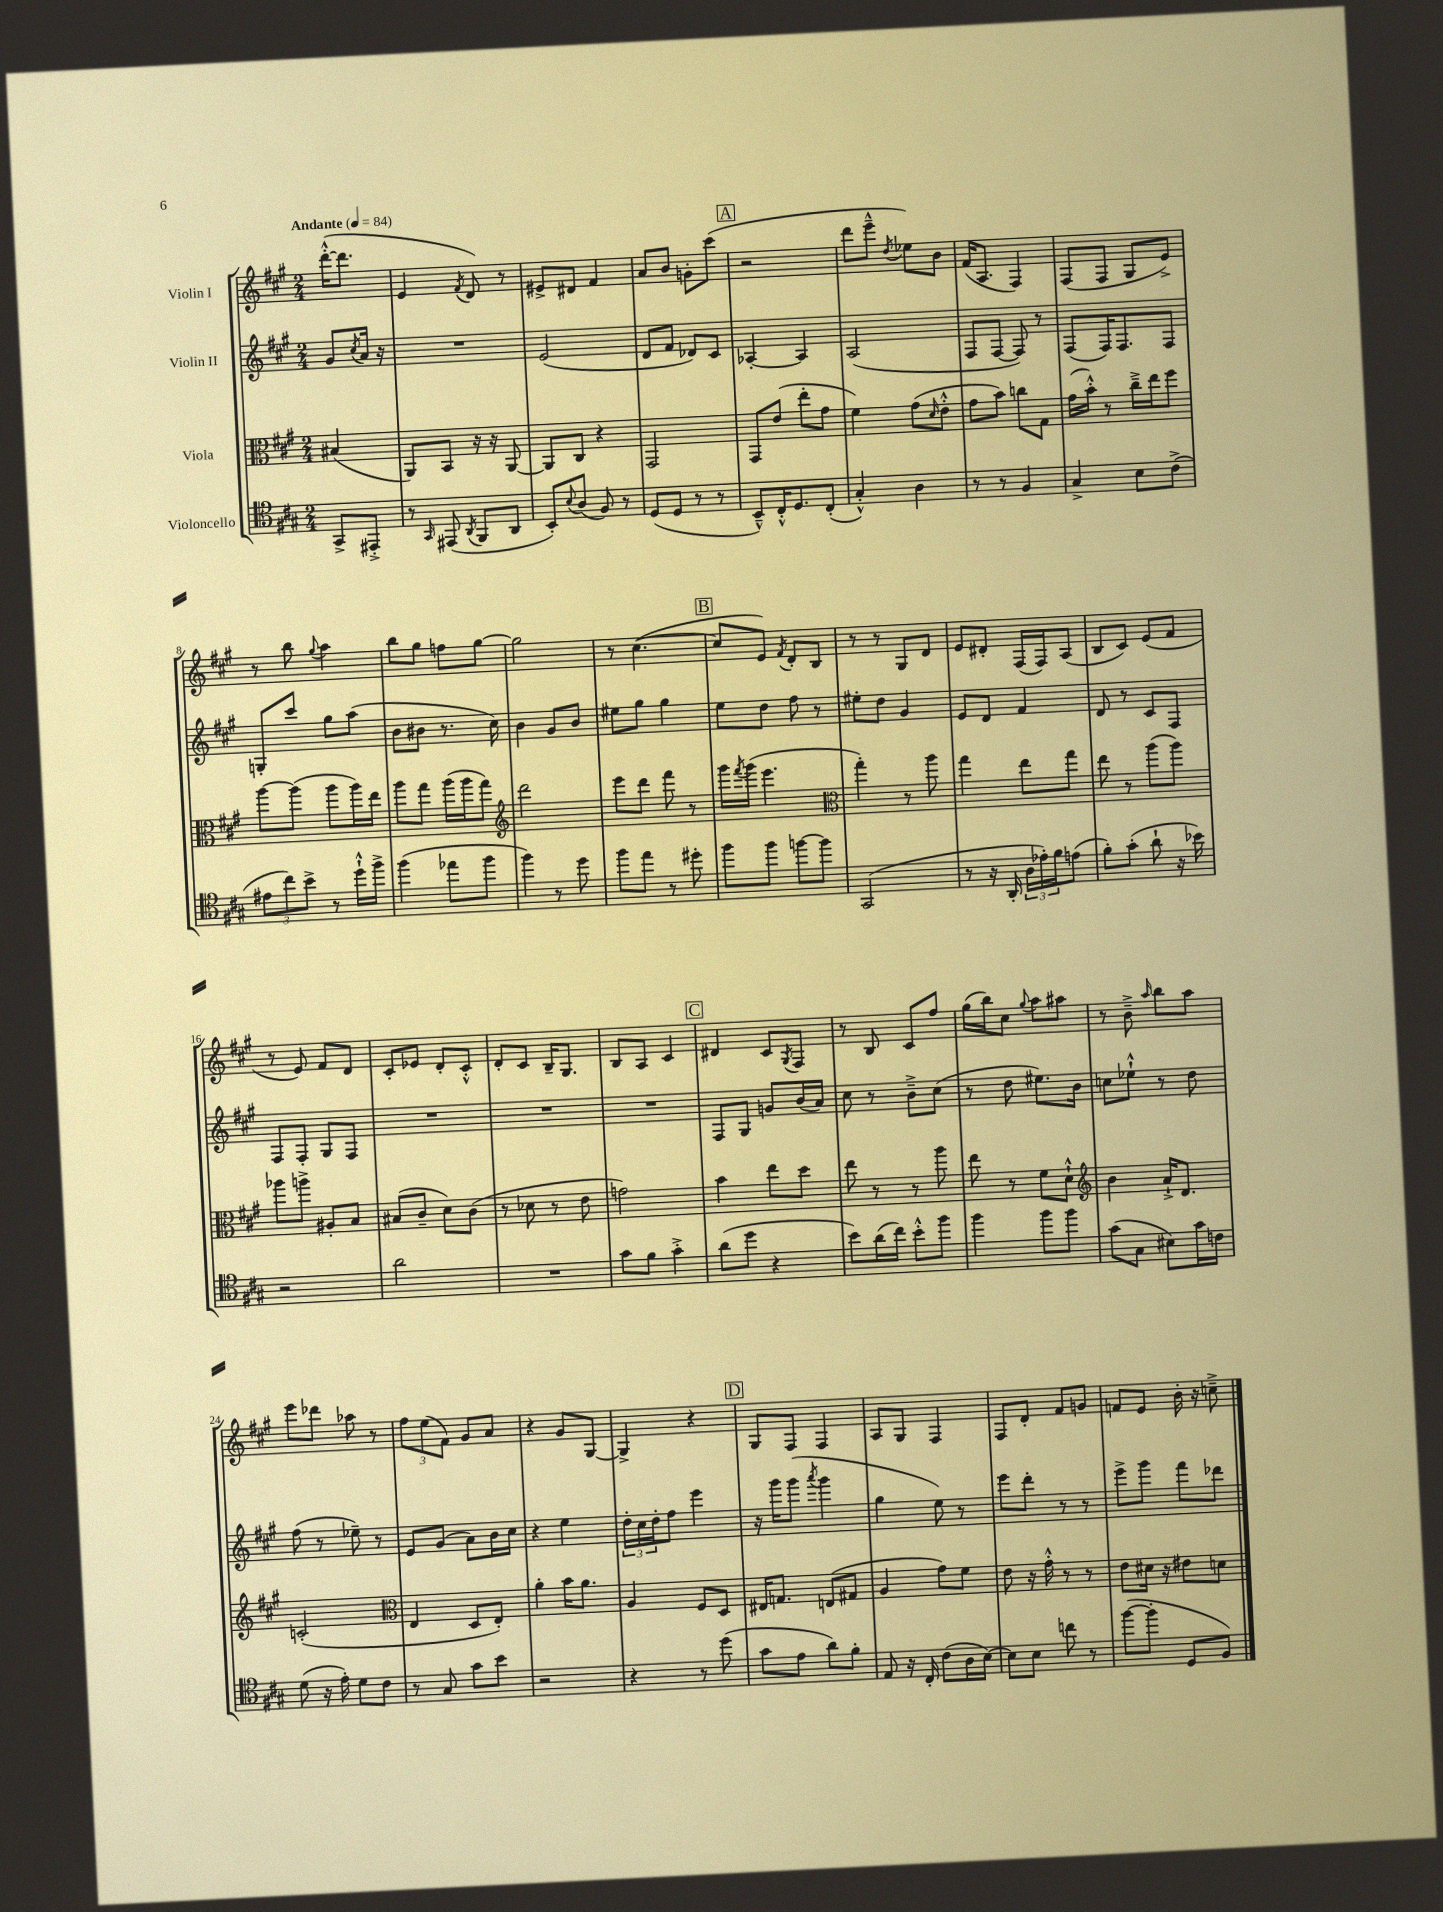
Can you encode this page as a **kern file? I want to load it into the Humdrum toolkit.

**kern	**kern	**kern	**kern
*part4	*part3	*part2	*part1
*staff4	*staff3	*staff2	*staff1
*I"Violoncello	*I"Viola	*I"Violin II	*I"Violin I
*clefC4	*clefC3	*clefG2	*clefG2
*k[f#c#g#]	*k[f#c#g#]	*k[f#c#g#]	*k[f#c#g#]
*M2/4	*M2/4	*M2/4	*M2/4
*MM84	*MM84	*MM84	*MM84
=	=	=	=
!	!	!	!LO:TX:a:B:t=Andante
8GG#^/L	(4B#X/	8g#/L	([16ddd'^^\KL
.	.	.	8.ddd\J]
.	.	8qcc#/	.
8EE#X'^/J	.	16a/Jk	.
.	.	16r	.
=1	=1	=1	=1
8r	8AA/L)	2r	4e/
16qqGG#/	.	.	.
(8EE#X/	8BB/J	.	.
8qAA/	.	.	8qf#/
8FF#/L	16r	.	8d/)
.	16r	.	.
8AA/J	[8AA/	.	8r
=2	=2	=2	=2
8BB'/L)	8AA/L]	(2e/	8e#X^/L
8qqB/	.	.	.
(8A/J	8C#/J	.	8d#X/J
8F#/)	4r	.	4f#/
8r	.	.	.
=3	=3	=3	=3
(8D/L	2GG#/	8d/L	8a/L
8D/J	.	8f#/J	8b/J
8r	.	8d-X/L)	8gn'\L
8r	.	8c#/J	(8ccc#\J
!!LO:REH:place=s1:t=A
=4	=4	=4	=4
8BB~^^/L)	8GG#/L	[4A-X'/	2r
16C#'^^/K	(8e/J	.	.
8.D/	.	.	.
.	8ee'\L	4A-/]	.
(8C#'/J	8g#\J	.	.
=5	=5	=5	=5
4G#'^^/)	4f#\)	(2A/	8ddd\L
.	.	.	8eee~^^\J
.	.	.	8qdd/
4A\	(8g#\L	.	8ee-X\L)
.	16qqd/	.	.
.	8e'^^\J	.	8b\J
=6	=6	=6	=6
8r	8g#\L	8F#/L	(16f#/KL
.	.	.	8.A/J
8r	8b\J)	[8F#/J	.
4F#/	8ccn\L	8F#/])	4F#/)
.	8G#\J	8r	.
=7	=7	=7	=7
4G#^/	(16g#\LL	(8F#/L	(8F#/L
.	16b'^^\JJ)	.	.
.	8r	16F#/K)	8F#/J
.	.	8.F#/	.
8B\L	16cc#~^\LL	.	8G#/L
.	16ee\J	.	.
(8c#^\J	8ff#\J	8F#/J	8e^/J)
!!LO:LB:g=z
=8	=8	=8	=8
12e#X\L	[8aa\L	8Gn'/L	8r
12cc#\)	.	.	.
.	(8aa\J]	8ccc#/J	8bb\
12b^\J	.	.	.
.	.	.	8qqgg#/
8r	8aa\L	8gg#\L	4aa\
16dd`^^\LL	16aa\L)	(8aa\J	.
16ff#^\JJ	16ee\JJ	.	.
=9	=9	=9	=9
(4ff#\	8aa\L	8b\L	8bb\L
.	8gg#\J	8b#X\J	8gg#\J
8ee-X\L	(16aa\LL	8.r	8ffn\L
.	16aa\J	.	.
8ff#\J	8gg#\J)	.	[8gg#\J
.	.	16cc#\)	.
=10	=10	=10	=10
*	*clefG2	*	*
4ff#\)	2ddd\	4b\	2gg#\]
8r	.	8g#/L	.
8dd\	.	8b/J	.
=11	=11	=11	=11
8ff#\L	8eee\L	8ee#X\L	8r
8ee\J	8ddd\J	8gg#\J	([4.cc#\
8r	8fff#\	4gg#\	.
8dd#X'\	8r	.	.
!!LO:REH:place=s1:t=B
=12	=12	=12	=12
8ff#\L	16ggg#\LL	8ee\L	8cc#/L]
.	8qfff#/	.	.
.	(16ggg#\JJ	.	.
8ff#\J	4.eee\	8dd\J	8e/J)
.	.	.	8qf#/
[8ffn\L	.	8ff#\	8d'/L
8ff\J]	.	8r	8B/J
=13	=13	=13	=13
*	*clefC3	*	*
(2GG#/	4gg#'\)	8ee#X'\L	8r
.	.	8dd\J	8r
.	8r	4g#/	8G#/L
.	8aa\	.	8d/J
=14	=14	=14	=14
8r	4gg#\	8e/L	8e/L
16r	.	8d/J	8d#X'/J
16AA'/	.	.	.
24A\LL	8ee\L	4f#/	(16F#/LL
24e-X'\)	.	.	.
.	.	.	16F#/J)
24f#\J	.	.	.
(8en\J	8gg#\J	.	(8A/J
=15	=15	=15	=15
8f#'\L)	8ee\	8d/	8B/L
(8g#'\J	8r	8r	8c#/J)
8a`\	(8aa\L	8c#/L	(8e/L
16r	8aa\J)	8F#/J	8f#/J
16b-X\)	.	.	.
!!LO:LB:g=z
=16	=16	=16	=16
2r	8aa-X\L	8F#/L	8r
.	8aan^\J	8F#'/J	8e/)
.	8A#X'/L	8G#/L	8f#/L
.	8B/J	8F#/J	8d/J
=17	=17	=17	=17
2a\	(8B#X/L	2r	8c#'/L
.	8c#~/J	.	8e-X/J
.	8d\L)	.	8d'/L
.	(8c#\J	.	8c#'^^/J
=18	=18	=18	=18
2r	8r	2r	8d'/L
.	8d-X\	.	8c#/J
.	8r	.	16B~/KL
.	.	.	8.G#/J
.	8e\	.	.
=19	=19	=19	=19
8g#\L	2gn\)	2r	8B/L
8f#\J	.	.	8A/J
4g#'^\	.	.	4c#/
!!LO:REH:place=s1:t=C
=20	=20	=20	=20
(8a\L	4b\	8F#/L	4d#X/
8dd\J	.	8G#/J	.
4r	8ee\L	8gn/L	8c#/L
.	.	.	8qG#/
.	8dd\J	(16b/L	8F#/J
.	.	16a/JJ)	.
=21	=21	=21	=21
8b\L)	8ee\	8cc#\	8r
(16a\L	8r	8r	8B/
16cc#\JJ)	.	.	.
8b'^^\L	8r	8b~^\L	8c#/L
8ff#\J	8aa\	(8cc#\J	8ff#/J
=22	=22	=22	=22
4ff#\	8ee\	8r	(16gg#\LL
.	.	.	16bb\J)
.	8r	8dd\	8cc#\J
.	.	.	8qqgg#/
8ff#\L	8f#\L	8.ee#X\L)	8aa\L
8ff#\J	8d`^^\J	.	8aa#X\J
.	.	16b\Jk	.
=23	=23	=23	=23
*	*clefG2	*	*
(8g#\L	4b\	8ccn\L	8r
8G#\J	.	8ee-X`^^\J	8b~^\
.	.	.	16qqaa/
8B#X\L)	16a`^/KL	8r	8bb\L
.	8.d/J	.	.
16g#\L	.	8dd\	8aa\J
16cn\JJ	.	.	.
!!LO:LB:g=z
=24	=24	=24	=24
(8d\	(2cn'/	(8ff#\	8eee\L
16r	.	8r	8ddd-X\J
16e'\)	.	.	.
8d\L	.	8ee-X~\)	8aa-X\
8c#\J	.	8r	8r
=25	=25	=25	=25
*	*clefC3	*	*
8r	4E/	8e/L	12ff#\L
.	.	.	(12ee\
8G#/	.	(8g#/J	.
.	.	.	12f#\J)
8g#\L	8D/L	8a\L)	8g#/L
8b\J	8E'/J)	16b\L	8a/J
.	.	16cc#\JJ	.
=26	=26	=26	=26
2r	4a'\	4r	4r
.	16b\KL	4ee\	8g#/L
.	8.a\J	.	.
.	.	.	[8G#/J
=27	=27	=27	=27
4r	4A/	24dd'\LL	4G#^/]
.	.	24cc#\	.
.	.	24dd'\J	.
.	.	8ff#\J	.
8r	8F#/L	4eee\	4r
(8dd\	8D/J	.	.
!!LO:REH:place=s1:t=D
=28	=28	=28	=28
8g#\L	16E#X/KL	16r	8G#/L
.	8.Gn/J	16ggg#\KL	.
8e\J	.	(8ggg#\J	8F#/J
.	.	8qaaa/	.
8a\L)	(8En/L	4ggg#\	4F#/
8f#'\J	8G#X/J	.	.
=29	=29	=29	=29
8E/	4A/	4gg#\	8A/L
16r	.	.	8G#/J
16C#'/	.	.	.
(8c#\L	8g#\L)	8ee\)	4F#/
16A\L	8f#\J	8r	.
[16B\JJ)	.	.	.
=30	=30	=30	=30
8B\L]	8e\	8eee\L	8F#/L
8B\J	16r	8ddd'\J	8d'/J
.	16g#'^^\	.	.
8ccn\	8r	8r	8f#/L
8r	8r	8r	8gn/J
=31	=31	=31	=31
([8ff#\L	8e\L	8eee^\L	8fn/L
8ff#'\J]	16d#X\Jk	8ggg#\J	8e/J
.	16r	.	.
8D/L	8e#X\L	8fff#\L	16b'\
.	.	.	16r
8F#/J)	8dn\J	8ddd-X\J	8ccn~^\
==	==	==	==
*-	*-	*-	*-
